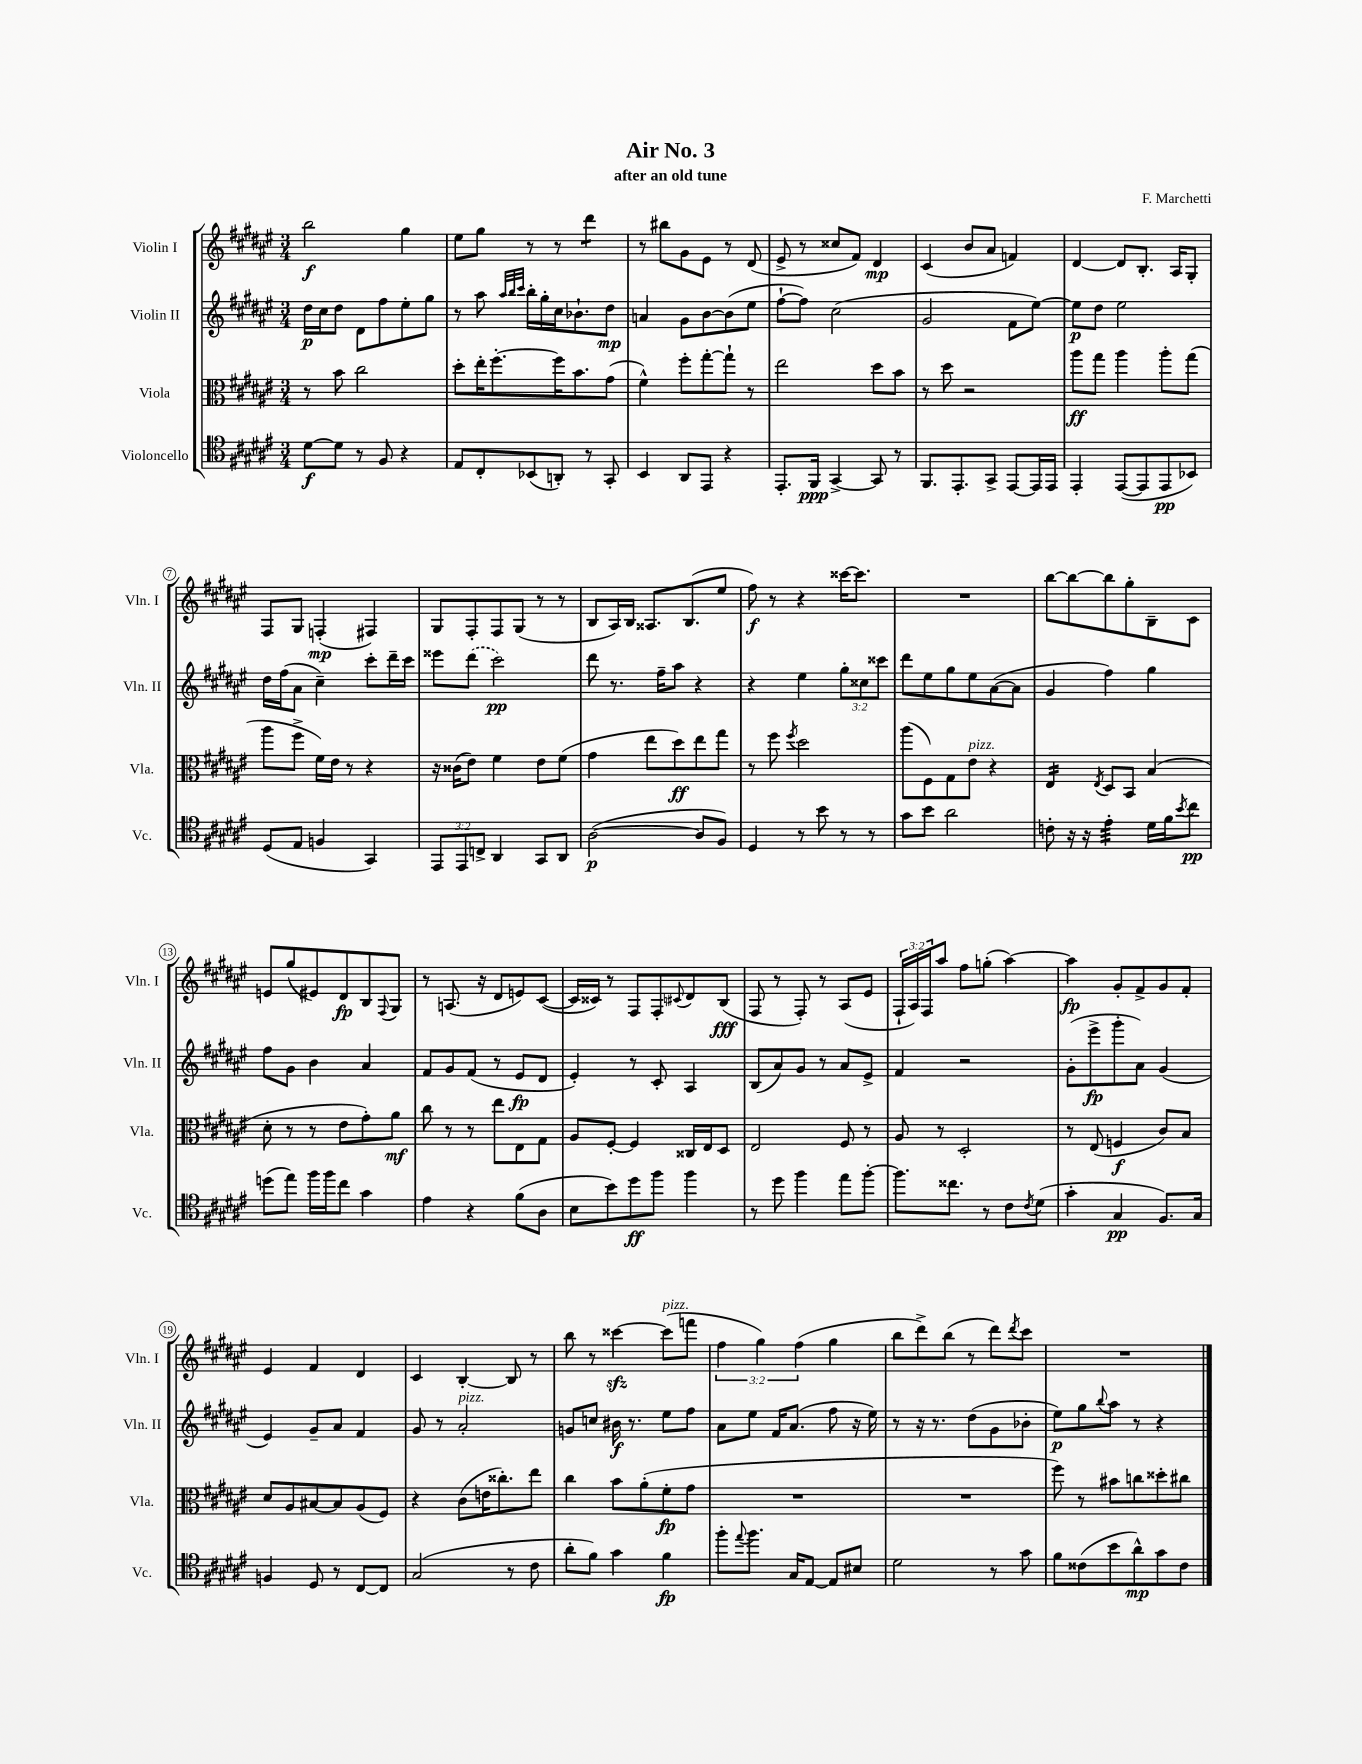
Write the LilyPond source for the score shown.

\header { title = "Air No. 3" composer = "F. Marchetti" subtitle = "after an old tune" }
<<
\new StaffGroup <<
\new Staff = "s0" \with { instrumentName = "Violin I" shortInstrumentName = "Vln. I" } {
    \clef treble \key fis \major \numericTimeSignature \time 3/4 \override Staff.TupletNumber.text = #tuplet-number::calc-fraction-text
    b''2\f gis''4 |
    eis''8 gis''8 r8 r8 dis'''4:8 |
    r8 bis''8 gis'8 eis'8 r8 dis'8( |
    eis'8-> r8 cisis''8 fis'8) dis'4\mp |
    cis'4( b'8 ais'8 f'4) |
    dis'4~ dis'8 b8.-. ais16 gis8-. |
    fis8 gis8 f4-.\mp( fis4) |
    gis8 fis8-. fis8 gis8( r8 r8 |
    b8 ais16) b16 aisis8. b8.( eis''8 |
    fis''8\f) r8 r4 cisis'''16~ cisis'''8. |
    R2. |
    b''8~ b''8~ b''8 gis''8-. b8-- cis'8 |
    e'8 gis''8( eis'8) dis'8\fp b8 \appoggiatura { fis8 } gis8 |
    r8 a8.( r16 dis'8 e'8) cis'8~( |
    cis'16 cisis'16) r8 fis8 fis8-. \appoggiatura { cis'8 } dis'8 b8\fff( |
    fis8 r8 fis8-.) r8 ais8( eis'8 |
    \tuplet 3/2 { fis16-! ais16) fis16 } ais''8 fis''8 g''8-.( ais''4~) |
    ais''4\fp gis'8-. fis'8-> gis'8 fis'8-. |
    eis'4 fis'4 dis'4 |
    cis'4 b4~-. b8 r8 |
    b''8 r8 cisis'''4~\sfz cisis'''8^\markup { \italic "pizz." }( f'''8 |
    \tuplet 3/2 { fis''4 gis''4) fis''4( } gis''4 |
    b''8 dis'''8->) b''8( r8 dis'''8) \acciaccatura { dis'''8 } cis'''8 |
    R2. \bar "|." |
}
\new Staff = "s1" \with { instrumentName = "Violin II" shortInstrumentName = "Vln. II" } {
    \clef treble \key fis \major \numericTimeSignature \time 3/4 \override Staff.TupletNumber.text = #tuplet-number::calc-fraction-text
    dis''16\p cis''16 dis''8 dis'8 fis''8 eis''8-. gis''8 |
    r8 ais''8 \grace { ais''32 b''32 cis'''32 } b''16-. gis''16-. cis''16 bes'8.-! dis''8\mp |
    a'4 gis'8 b'8~ b'8( eis''8 |
    fis''8~-! fis''8) cis''2( |
    gis'2 fis'8 eis''8~) |
    eis''8\p dis''8 eis''2 |
    dis''16 fis''16( ais'8 cis''4--) cis'''8-. dis'''16-- cis'''16 |
    eisis'''8 \once \slurDashed dis'''8( cis'''2\pp) |
    dis'''8 r8. fis''16-- ais''8 r4 |
    r4 eis''4 \tuplet 3/2 { gis''8-. cisis''8 cisis'''8 } |
    dis'''8 eis''8 gis''8 eis''8 ais'8~( ais'8 |
    gis'4 fis''4) gis''4 |
    fis''8 gis'8 b'4 ais'4 |
    fis'8 gis'8 fis'8( r8 eis'8\fp dis'8 |
    eis'4-.) r8 cis'8-. ais4 |
    b8( ais'8) gis'8 r8 ais'8 eis'8-> |
    fis'4 r2 |
    gis'8-.( eis'''8->\fp gis'''8-. ais'8) gis'4( |
    eis'4) gis'8-- ais'8 fis'4 |
    gis'8 r8 ais'2-.^\markup { \italic "pizz." } |
    g'8 c''8 bis'16\f r8. eis''8 fis''8 |
    ais'8 eis''8 fis'16 ais'8.( fis''8 r16 eis''16) |
    r8 r16 r8. dis''8( gis'8 bes'8-. |
    eis''8\p) gis''8 \appoggiatura { b''8 } ais''8 r8 r4 \bar "|." |
}
\new Staff = "s2" \with { instrumentName = "Viola" shortInstrumentName = "Vla." } {
    \clef alto \key fis \major \numericTimeSignature \time 3/4
    r8 b'8 cis''2 |
    dis''8-. eis''16-. fis''8.~-. fis''16 b'8. gis'8( |
    fis'4-^) fis''8-. gis''8~-. gis''8-! r8 |
    eis''2 dis''8 b'8 |
    r8 dis''8 r2 |
    ais''8\ff gis''8 ais''4 ais''8-. gis''8( |
    ais''8 fis''8-> fis'16) eis'16 r8 r4 |
    r16 cisis'16( eis'8) fis'4 eis'8 fis'8( |
    gis'4 eis''8 dis''8\ff) eis''8 gis''8 |
    r8 fis''8 \acciaccatura { fis''8 } dis''2 |
    ais''8( fis8) gis8 eis'8^\markup { \italic "pizz." } r4 |
    eis4:16 \acciaccatura { eis8 } dis8 b,8 b4( |
    dis'8-. r8 r8 eis'8 gis'8-.) ais'8\mf |
    cis''8 r8 r8 eis''8 eis8 gis8 |
    ais8 fis8~-. fis4 cisis16 eis16 dis8 |
    eis2 fis8 r8 |
    ais8 r8 dis2-. |
    r8 eis8( f4\f cis'8) b8 |
    dis'8 ais8 bis8~ bis8 ais8( fis8) |
    r4 cis'8( e'16 cisis''8.-.) eis''8 |
    cis''4 b'8 ais'8-.( fis'8-.\fp gis'8 |
    R2. |
    R2. |
    fis''8) r8 bis'8 c''8 disis''8-. cis''8 \bar "|." |
}
\new Staff = "s3" \with { instrumentName = "Violoncello" shortInstrumentName = "Vc." } {
    \clef tenor \key fis \major \numericTimeSignature \time 3/4 \override Staff.TupletNumber.text = #tuplet-number::calc-fraction-text
    dis'8~\f dis'8 r8 fis8 r4 |
    eis8 cis8-. bes,8( a,8-.) r8 gis,8-. |
    b,4 ais,8 eis,8 r4 |
    eis,8.-. fis,16\ppp gis,4~-> gis,8 r8 |
    fis,8. eis,8.-. gis,8-> eis,8~ eis,16 eis,16 |
    eis,4-. eis,8~( eis,8 eis,8\pp bes,8) |
    dis8( eis8 f4 gis,4) |
    \tuplet 3/2 { eis,8 eis,8 c8-> } ais,4 gis,8 ais,8 |
    ais2~\p( ais8 fis8) |
    dis4 r8 b'8 r8 r8 |
    gis'8 b'8 ais'2 |
    c'8-. r16 r16 eis'4:32-. dis'16 fis'16 \acciaccatura { b'8 } cis''8\pp |
    d''8( eis''8) fis''16 fis''16 cis''8 gis'4 |
    eis'4 r4 fis'8( ais8 |
    b8 b'8) dis''8\ff fis''8 fis''4 |
    r8 dis''8 fis''4 eis''8 fis''8~-. |
    fis''8. cisis''8. r8 cis'8 \acciaccatura { cis'8 } dis'8( |
    gis'4-. gis4\pp fis8.) gis16 |
    f4 dis8 r8 cis8~ cis8 |
    gis2( r8 cis'8 |
    ais'8-. fis'8) gis'4 fis'4\fp |
    fis''8-. \appoggiatura { eis''8 } fis''8. gis16 eis8~ eis8 bis8 |
    dis'2 r8 gis'8 |
    fis'8 cisis'8( b'8 ais'8-^\mp) gis'8 cisis'8 \bar "|." |
}
>>
>>
\layout { \context { \Score \override BarNumber.stencil = #(make-stencil-circler 0.1 0.3 ly:text-interface::print) } }
